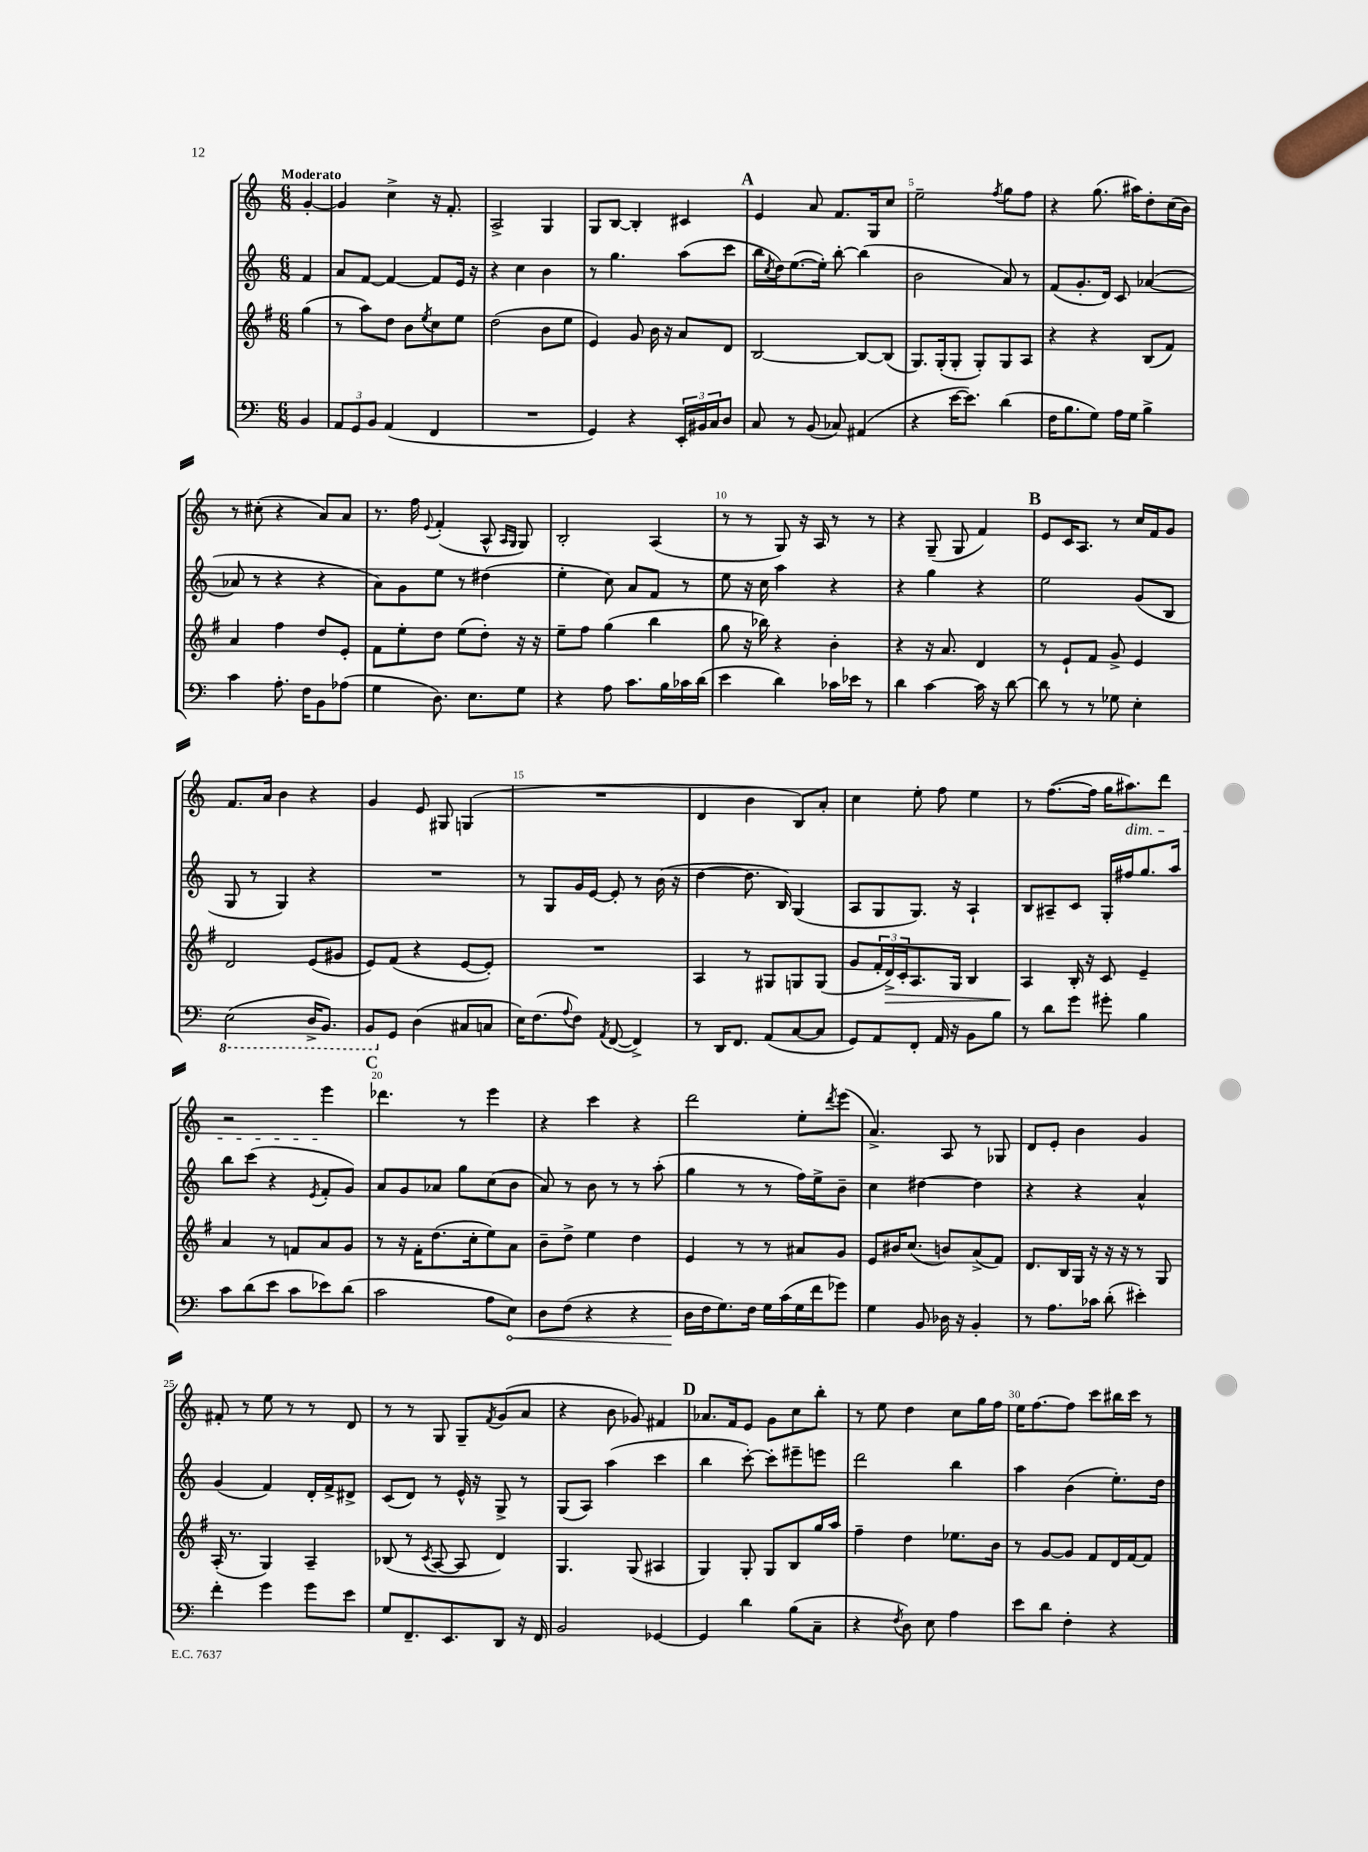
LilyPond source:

<<
\new StaffGroup <<
\new Staff = "s0" {
    \clef treble \key c \major \numericTimeSignature \time 6/8 \partial 4 \tempo "Moderato"
    g'4~-. |
    g'4 c''4-> r16 f'8.-. |
    a2-> g4 |
    g8 b8~ b4-. cis'4 |
    \mark \markup { \bold "A" } e'4 a'8 f'8. g16 c''8 |
    e''2-- \acciaccatura { f''8 } g''8 f''8 |
    r4 g''8.( ais''16) d''8-. c''16( b'16) |
    r8 cis''8-.( r4 a'8) a'8 |
    r8. f''16 \appoggiatura { e'8 } f'4-.( a8-^ \grace { a16 g16 } g8) |
    b2-. a4( |
    r8 r8 g8) r16 a16 r8 r8 |
    r4 g8--( g8 f'4) |
    \mark \markup { \bold "B" } e'8 c'16 a8. r8 c''16 f'16 g'8 |
    f'8. a'16 b'4 r4 |
    g'4 e'8 gis8 g4( |
    R2. |
    d'4 b'4 b8) a'8-. |
    c''4 e''8-. f''8 e''4 |
    r8 f''8.~( f''16 g''16 ais''8.\dim) d'''8 |
    r2 e'''4\! |
    \mark \markup { \bold "C" } des'''4. r8 e'''4 |
    r4 c'''4 r4 |
    d'''2 e''8-. \acciaccatura { d'''8 } e'''8( |
    a'4.->) a8 r8 ges8 |
    d'8 e'8-. b'4 g'4 |
    fis'8-. r8 e''8 r8 r8 d'8 |
    r8 r8 g8 g8-- \acciaccatura { f'8 } g'8( a'8 |
    r4 b'8 ges'8) fis'4 |
    \mark \markup { \bold "D" } aes'8. f'16 e'8 g'8 c''8 b''8-. |
    r8 e''8 d''4 c''8 g''16 f''16 |
    e''16 f''8.~ f''8 c'''8 bis''16 c'''16 r8 \bar "|." |
}
\new Staff = "s1" {
    \clef treble \key c \major \numericTimeSignature \time 6/8 \partial 4
    f'4 |
    a'8 f'8~ f'4~ f'8 e'16 r16 |
    r4 c''4 b'4 |
    r8 g''4. a''8( c'''8 |
    \mark \markup { \bold "A" } b''16 \acciaccatura { c''8 } d''16) e''8.~( e''16-.) b''8~-. b''4( |
    b'2 a'8) r8 |
    f'8( g'8.-. d'16) c'8 aes'4~( |
    aes'8 r8 r4 r4 |
    a'8) g'8 e''8 r8 dis''4( |
    e''4-. c''8) a'8 f'8 r8 |
    e''8 r16 c''16 a''4 r4 |
    r4 g''4 r4 |
    \mark \markup { \bold "B" } e''2 g'8( b8 |
    g8 r8 g4) r4 |
    R2. |
    r8 g8 g'16 e'16~ e'8-. r8 b'16( r16 |
    d''4~ d''8. b16) g4( |
    a8 g8 g8.) r16 a4-! |
    b8 ais8-- c'8 g16-. fis''16 g''8. a''16 |
    b''8 c'''8( r4 \acciaccatura { e'8 } f'8-. g'8) |
    \mark \markup { \bold "C" } a'8 g'8 aes'8 g''8 c''8( b'8 |
    a'8) r8 b'8 r8 r8 a''8-.( |
    g''4 r8 r8 f''16) e''16-> b'8-- |
    c''4 dis''4~ dis''4 |
    r4 r4 a'4-^ |
    g'4( f'4) d'16-. f'16-> dis'8-> |
    c'8( d'8) r8 e'16-^ r16 g8-> r8 |
    g8( a8) a''4( c'''4 |
    \mark \markup { \bold "D" } b''4 c'''8~-.) c'''8-. eis'''8-- e'''8 |
    d'''2 b''4 |
    a''4 b'4( e''8.-.) d''16 \bar "|." |
}
\new Staff = "s2" {
    \clef treble \key g \major \numericTimeSignature \time 6/8 \partial 4
    g''4( |
    r8 a''8) d''8 b'8 \acciaccatura { e''8 } c''8 e''8 |
    d''2( b'8 e''8 |
    e'4) g'8 b'16 r16 a'8 d'8 |
    \mark \markup { \bold "A" } b2~ b8~ b8( |
    g8.) g16-.( g8-. g8-.) g8 a8 |
    r4 r4 b8( fis'8) |
    a'4 fis''4 d''8 e'8-. |
    fis'8 e''8-. d''8 e''8( d''8-.) r16 r16 |
    e''8-- fis''8 g''4( b''4 |
    g''8 r16 bes''16) r4 b'4-. |
    r4 r16 a'8. d'4 |
    \mark \markup { \bold "B" } r8 e'8-! fis'8 g'8-> e'4 |
    d'2 e'8( gis'8 |
    e'8) fis'8( r4 e'8~ e'8-.) |
    R2. |
    a4 r8 gis8 g8 g8( |
    g'8 \tuplet 3/2 { fis'16-. d'16->\>) c'16-. } a8. g16 b4 |
    a4\! b16-. r16 c'8 e'4-- |
    a'4 r8 f'8 a'8 g'8 |
    \mark \markup { \bold "C" } r8 r16 fis'16-. d''8.( c''16-. e''8) a'8 |
    b'8-- d''8-> e''4 d''4 |
    e'4 r8 r8 ais'8 g'8 |
    e'8 bis'16 c''8.( b'8) a'8->( fis'8) |
    d'8. b16 g16 r16 r16 r16 r8 g8 |
    a16-.( r8. g4) a4-- |
    bes8( r8 \acciaccatura { c'8 } a8~ a8 d'4) |
    g4. g8( ais4 |
    \mark \markup { \bold "D" } g4) g8-. g8 b8 g''16 a''16 |
    fis''4-- d''4 ees''8. b'16 |
    r8 g'8~ g'8 fis'8 d'16 fis'16~ fis'8 \bar "|." |
}
\new Staff = "s3" {
    \clef bass \key c \major \numericTimeSignature \time 6/8 \partial 4
    b,4 |
    \tuplet 3/2 { a,8 g,8 b,8 } a,4( f,4 |
    R2. |
    g,4) r4 \tuplet 3/2 { e,16-. bis,16 c16 } d8 |
    \mark \markup { \bold "A" } c8 r8 b,8( ces8) ais,4( |
    r4 e'16~ e'8.) d'4( |
    f16 b8. g8) a16 g16 b4-> |
    c'4 a8.-. f16 b,8 aes8( |
    g4 d8.) e8. g8 |
    r4 a8 c'8. b16 ces'16 d'16( |
    e'4 d'4) ces'16 ees'16 r8 |
    d'4 c'4~ c'16 r16 d'8~ |
    \mark \markup { \bold "B" } d'8 r8 r8 ges8 e4-. |
    \ottava #-1 e,2( d,16-> b,,8.) |
    b,,8 \ottava #0 g,8 d4( cis8 c8 |
    e16) f8.( \appoggiatura { a8 } f8) \acciaccatura { a,8 } f,8~( f,4->) |
    r8 d,16 f,8. a,8( c8~ c8 |
    g,8) a,8 f,8-. a,16 r16 b,8 b8 |
    r8 d'8 g'8 gis'8-. b4 |
    c'8 d'8( e'8 c'8 ees'8) d'8( |
    \mark \markup { \bold "C" } c'2 a8 \once \override Hairpin.circled-tip = ##t e8\<) |
    d8 f8( r4 r4 |
    d16\! f16 g8.) f16 g16 c'16( g16 f'16 ges'8) |
    g4 b,8 des16 r16 b,4-. |
    r8 a8. ces'16 d'8-.( eis'4-.) |
    f'4-. g'4 g'8 e'8 |
    g8 f,8.-- e,8. d,8 r16 f,16 |
    b,2 ges,4~ |
    \mark \markup { \bold "D" } ges,4 d'4 b8( c8-- |
    r4 \acciaccatura { f8 } d8) e8 a4 |
    e'8 d'8 f4-. r4 \bar "|." |
}
>>
>>
\layout { \context { \Score \override BarNumber.break-visibility = ##(#f #t #t) barNumberVisibility = #(every-nth-bar-number-visible 5) } }
